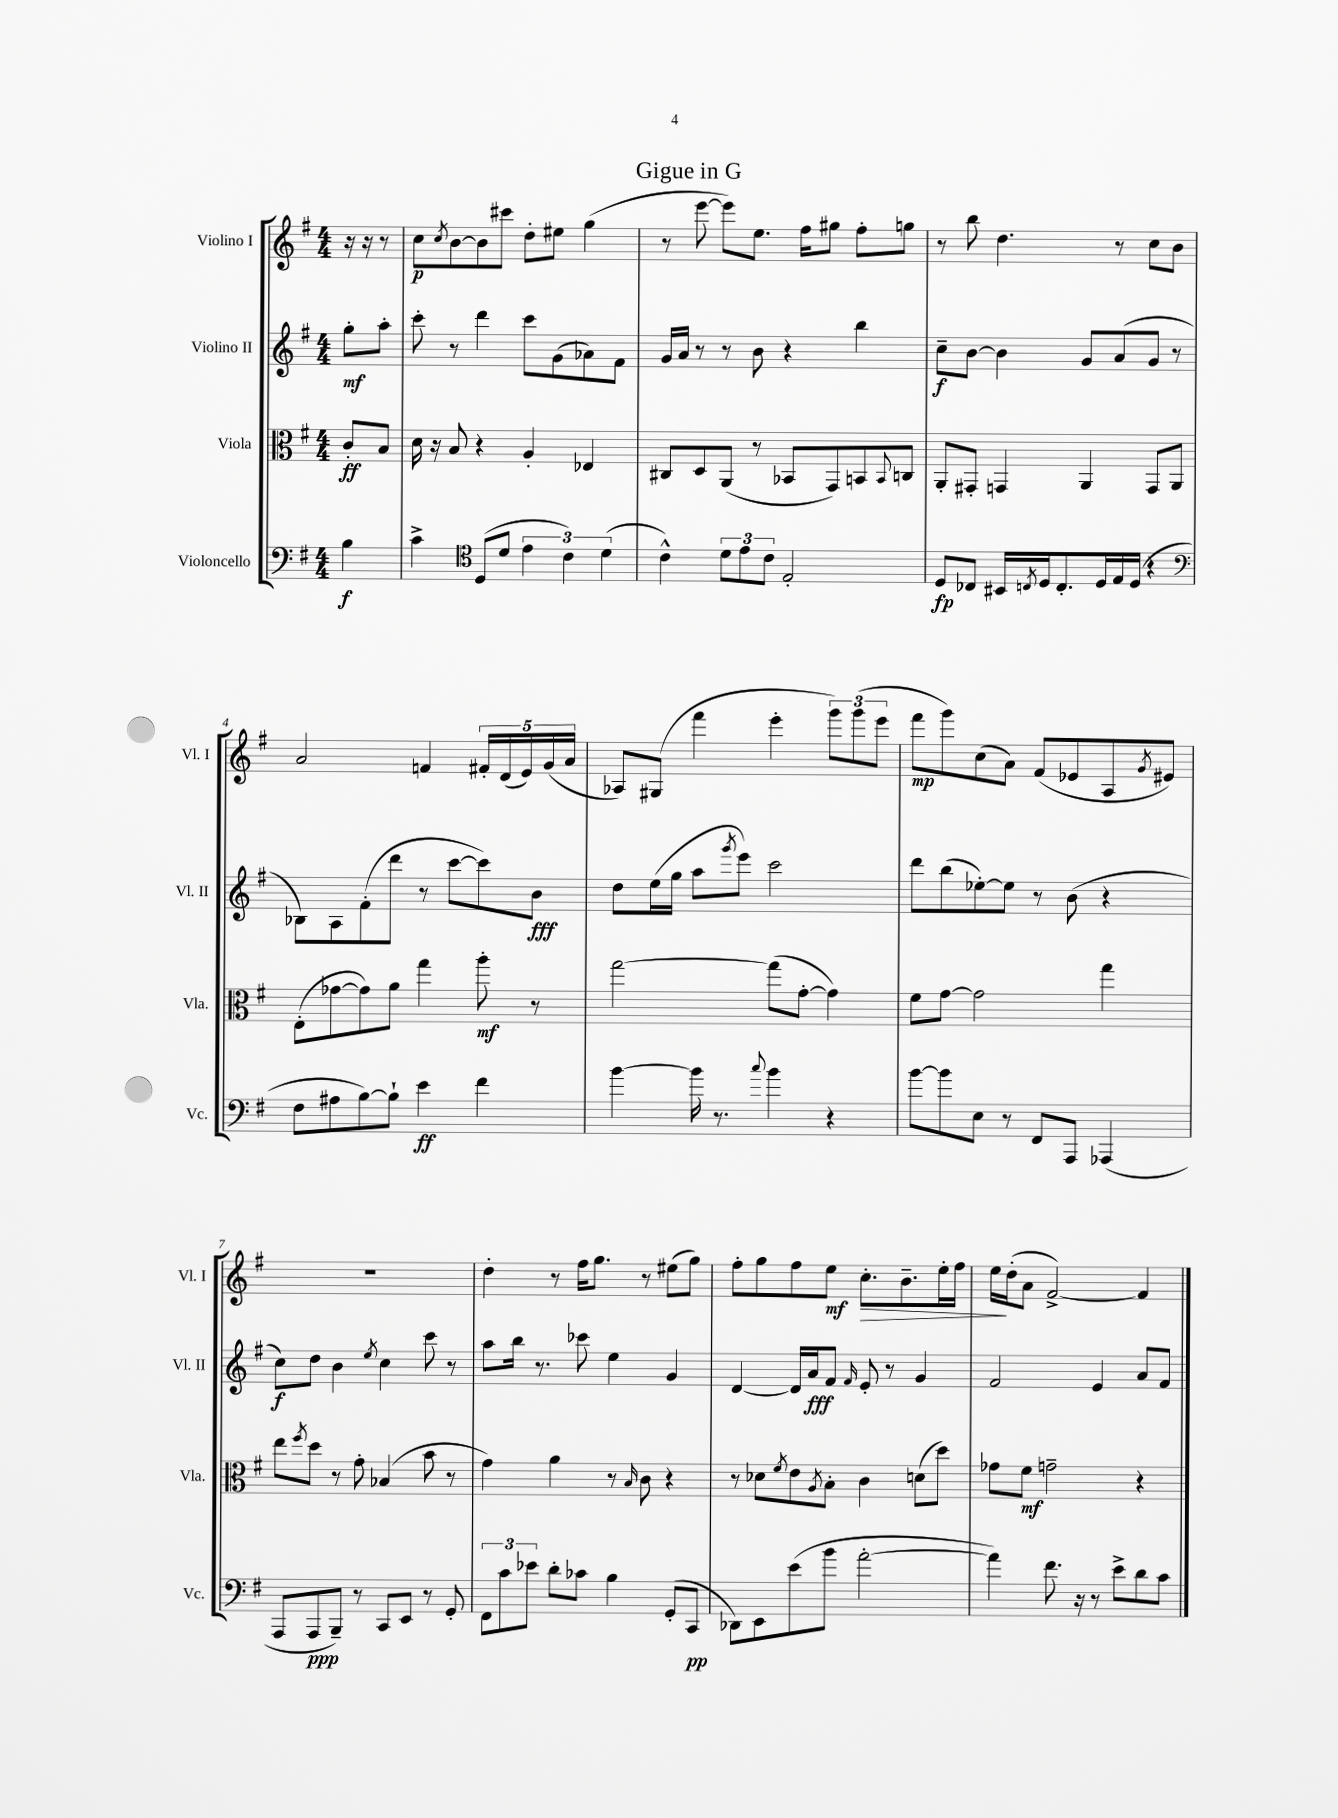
\header { title = "Gigue in G" }
<<
\new StaffGroup <<
\new Staff = "s0" \with { instrumentName = "Violino I" shortInstrumentName = "Vl. I" } {
    \clef treble \key g \major \numericTimeSignature \time 4/4 \partial 4
    r16 r16 r8 |
    c''8\p \acciaccatura { c''8 } b'8~ b'8 cis'''8 d''8-. eis''8 g''4( |
    r8 e'''8~ e'''8) e''8. fis''16 gis''8 fis''8-. g''8 |
    r8 b''8 d''4. r8 c''8 b'8 |
    a'2 f'4 \tuplet 5/4 { fis'16-. d'16( e'16) g'16( a'16 } |
    aes8) gis8( fis'''4 e'''4-. \tuplet 3/2 { g'''8) g'''8( e'''8 } |
    fis'''8\mp g'''8) c''8( a'8) fis'8( ees'8 a8 \acciaccatura { g'8 } eis'8) |
    R1 |
    d''4-. r8 fis''16 g''8. r8 eis''8( g''8) |
    fis''8-. g''8 fis''8 e''8\mf c''8.-.\> b'8.-- e''16-. fis''16 |
    e''16\! d''16-.( a'8 fis'2~->) fis'4 \bar "|." |
}
\new Staff = "s1" \with { instrumentName = "Violino II" shortInstrumentName = "Vl. II" } {
    \clef treble \key g \major \numericTimeSignature \time 4/4 \partial 4
    g''8-.\mf a''8-. |
    c'''8-. r8 d'''4 c'''8 g'8( aes'8) fis'8 |
    g'16 a'16 r8 r8 b'8 r4 b''4 |
    c''8--\f b'8~ b'4 g'8 a'8( g'8 r8 |
    bes8) a8 fis'8-.( d'''8 r8 c'''8~ c'''8) b'8\fff |
    d''8 e''16( g''16 a''8 \acciaccatura { g'''8 } e'''8) c'''2 |
    d'''8 b''8( ees''8~-.) ees''8 r8 b'8( r4 |
    c''8\f) d''8 b'4 \acciaccatura { e''8 } c''4 c'''8 r8 |
    a''8 b''16 r8. ces'''8 e''4 g'4 |
    d'4~ d'16 a'16\fff fis'8 \grace { fis'16 } e'8-. r8 g'4 |
    fis'2 e'4 a'8 fis'8 \bar "|." |
}
\new Staff = "s2" \with { instrumentName = "Viola" shortInstrumentName = "Vla." } {
    \clef alto \key g \major \numericTimeSignature \time 4/4 \partial 4
    c'8-.\ff b8 |
    d'16 r16 b8 r4 a4-. ees4 |
    cis8 d8 a,8( r8 bes,8 g,8) b,8 \appoggiatura { b,8 } c8 |
    a,8-. gis,8-. g,4 a,4 g,8 a,8 |
    e8-.( ges'8~ ges'8) a'8 g''4 a''8-.\mf r8 |
    g''2~ g''8( g'8~-. g'4) |
    fis'8 g'8~ g'2 g''4 |
    e''8 \acciaccatura { fis''8 } d''8 r8 g'8-. bes4( b'8 r8 |
    g'4) a'4 r8 \grace { b16 } c'8 r4 |
    r8 des'8 \acciaccatura { fis'8 } e'8 \acciaccatura { a8 } b8-. c'4 d'8( d''8) |
    ges'8 fis'8\mf g'2-- r4 \bar "|." |
}
\new Staff = "s3" \with { instrumentName = "Violoncello" shortInstrumentName = "Vc." } {
    \clef bass \key g \major \numericTimeSignature \time 4/4 \partial 4
    b4\f |
    c'4-> \clef tenor d8( d'8 \tuplet 3/2 { e'4 c'4) d'4( } |
    c'4-^) \tuplet 3/2 { d'8 e'8 c'8 } e2-. |
    d8\fp ces8 bis,16 \acciaccatura { c8 } d16 c8.-. d16 e16 d16( r4 |
    \clef bass fis8 ais8 b8~) b8-! e'4\ff fis'4 |
    b'4~ b'16 r8. \appoggiatura { c''8 } b'4 r4 |
    b'8~ b'8 e8 r8 fis,8 a,,8 aes,,4( |
    a,,8 a,,8\ppp b,,8--) r8 c,8 e,8 r8 g,8-. |
    \tuplet 3/2 { fis,8 c'8 ees'8 } d'8-. ces'8 b4 g,8-.( c,8\pp |
    des,8) e,8 e'8( b'8 a'2~-. |
    a'4) fis'8. r16 r8 e'8-> d'8 c'8 \bar "|." |
}
>>
>>
